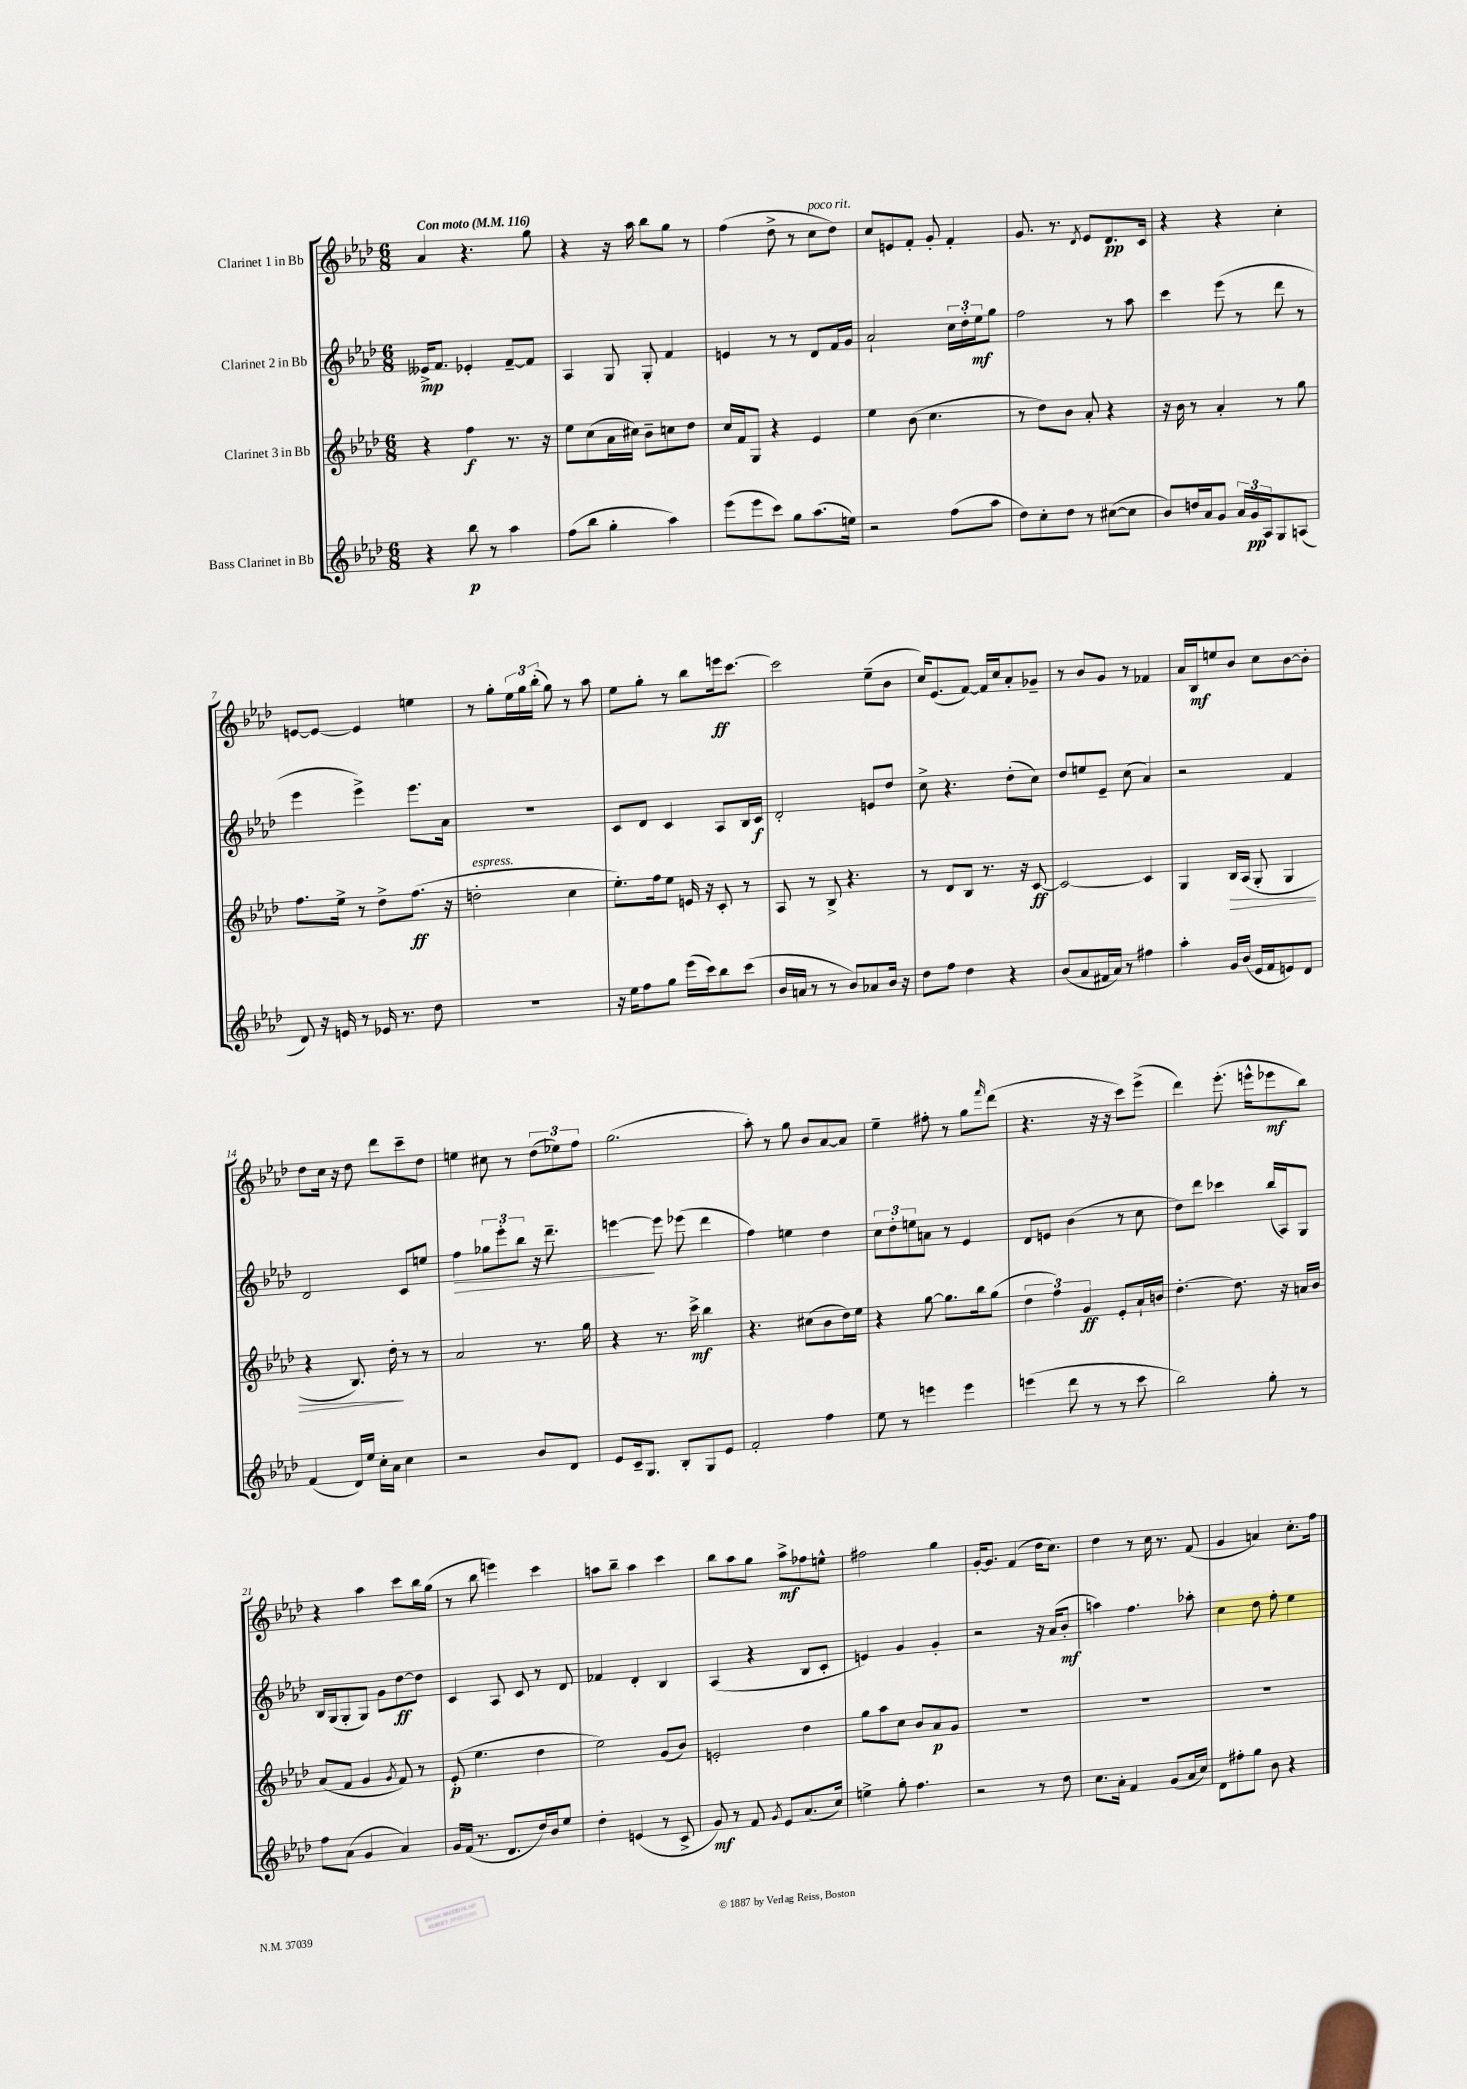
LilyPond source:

<<
\new StaffGroup <<
\new Staff = "s0" \with { instrumentName = "Clarinet 1 in Bb" } {
    \clef treble \key aes \major \numericTimeSignature \time 6/8 \tempo "Con moto" 4 = 116
    aes'4 r4. g''8 |
    r4 r16 aes''16 bes''8 g''8 r8 |
    f''4( des''8-> r8 c''8^\markup { \italic "poco rit." } des''8) |
    c''8 e'8 f'8-. g'8-. f'4-. |
    g'8. r8. \acciaccatura { des'8 } ees'8 des'8.\pp c'16 |
    r4 r4 c''4-. |
    e'8~ e'8~ e'4 e''4 |
    r8 g''8-. \tuplet 3/2 { ees''16 g''16 bes''16-.( } g''8) r8 aes''8 |
    ees''8 g''8-. r8 bes''8 e'''16\ff c'''8.~ |
    c'''2 ees''8--( bes'8 |
    c''16) ees'8.( f'8~) f'16 c''16 aes'8-. ges'8-- |
    r8 bes'8 g'8 r8 fes'4 |
    aes'16 bes16\mf e''8 bes'8 c''8 bes'8~ bes'8-. |
    des''8 c''16 r16 des''8 des'''8 c'''8-- des''8 |
    e''4 cis''8 r8 \tuplet 3/2 { des''8( ees''8) f''8 } |
    g''2.( |
    aes''8-.) r8 g''8 bes'8 aes'8~ aes'8 |
    ees''4-- fis''8-. r8 g''8 \grace { f'''16 } des'''8( |
    r4. r16 r16 c'''8) ees'''8->( |
    des'''4) ees'''8.-.( e'''16-^ ees'''8\mf bes''8) |
    r4 aes''4 c'''8 bes''16 g''16( |
    r8 bes''8 e'''4) c'''4 |
    a''8 bes''8-- a''4 c'''4 |
    bes''8 aes''8 g''8 aes''8->\mf fes''8 e''8-^ |
    fis''2 g''4 |
    g'16~-. g'8. f'4( des''16 c''8.) |
    des''4 r8 c''16 r8. f'8( |
    g'4 a'4) c''8.-. f''16 \bar "|." |
}
\new Staff = "s1" \with { instrumentName = "Clarinet 2 in Bb" } {
    \clef treble \key aes \major \numericTimeSignature \time 6/8
    eeses'16->\mp f'8. ees'4-. f'8~-- f'8 |
    aes4 g8 g8-. f'4 |
    e'4 r8 r8 des'8 f'16 g'16 |
    aes'2-! \tuplet 3/2 { c''16 des''16-. ees''16\mf } g''8 |
    f''2 r8 aes''8 |
    c'''4 ees'''8( r8 des'''8 r8 |
    ees'''4 ees'''4->) ees'''8. aes'16 |
    R2. |
    c'8 des'8 c'4 aes8 bes16 c'16\f |
    des'2-. e'8 des''8 |
    c''8-> r4. des''8-.( c''8) |
    des''8 e''8 ees'8-- c''8( aes'4) |
    r2 f'4 |
    des'2 c'8 e''8 |
    f''4\> \tuplet 3/2 { ges''8 ees'''8-. bes''8 } r16 des'''8.-- |
    e'''4~\! e'''8 ees'''8( des'''4 |
    f''4) e''4 des''4 |
    \tuplet 3/2 { c''8 des''8-. e''8 } a'8 r8 ees'4 |
    des'8 e'8 bes'4( r8 c''8 |
    des''8) des'''8 ces'''4 bes''16( aes16) g8 |
    bes16 g16( g8-. g8) g'8 des''8~\ff des''8 |
    c'4 aes8 c'8 r8 des'8 |
    fes'4 des'4-. bes4 |
    aes4( r4 bes8 c'8-. |
    e'4) g'4 g'4-. |
    r2 r16 aes'16( bes'8-.\mf |
    a''4) f''4. aes''8-. |
    c''4 des''8 f''8-. ees''4 \bar "|." |
}
\new Staff = "s2" \with { instrumentName = "Clarinet 3 in Bb" } {
    \clef treble \key aes \major \numericTimeSignature \time 6/8
    r4 f''4\f r8. r16 |
    ees''8 c''8( aes'16 cis''16) bes'8-- c''8 des''8 |
    c''16 f'16 g8 r4 ees'4 |
    ees''4 bes'8( c''4. |
    r8 des''8) bes'8 aes'8-. r4 |
    r16 bes'16 r8 aes'4-. r8 g''8 |
    f''8. ees''16-> r8 des''8-> f''8.\ff( r16 |
    d''2-.^\markup { \italic "espress." } c''4 |
    ees''8.-.) f''16 ees''8 e'16 r16 c'8-. r8 |
    aes8 r8 bes8-> r4. |
    r8 des'8 bes8 r8. r16 c'8~\ff |
    c'2~ c'4 |
    g4 bes16\> aes16( g8-. g4 |
    r4 bes8.) des''16-.\! r8 r8 |
    aes'2 r8. g''16 |
    r4 r8. c'''16->\mf bes''4 |
    r4. cis''8( bes'8 des''16) ees''16 |
    r4 g''8~ g''8. bes''16 g''8( |
    \tuplet 3/2 { des''4 f''4) g'4\ff } ees'8-. aes'16-! b'16 |
    des''4.~-. des''8. r16 a'16 bes'16 |
    aes'8( f'8 g'4 \acciaccatura { g'8 } f'8) r8 |
    ees'8-.\p( ees''4. des''4 |
    ees''2) g'8( bes'8) |
    e'2-. des''4 |
    g''8 aes''8 c''8 bes'8 aes'8\p g'8 |
    R2. |
    R2. |
    R2. \bar "|." |
}
\new Staff = "s3" \with { instrumentName = "Bass Clarinet in Bb" } {
    \clef treble \key aes \major \numericTimeSignature \time 6/8
    r4 bes''8\p r8 aes''4 |
    f''8( bes''8 g''4-. aes''4) |
    ees'''8( ees'''8 c'''8) g''8 aes''8.( e''16) |
    r2 f''8( aes''8 |
    des''8) c''8-. des''8 r8 cis''8~( cis''8 |
    bes'8) d''16 aes'16 g'8 \tuplet 3/2 { aes'16 g'16\pp aes16 } g8 a8( |
    des'8) r16 e'16 r8 ees'16 r8. des''8 |
    R2. |
    r16 ees''16 f''8 g''8 ees'''16( c'''16) bes''8 c'''8( |
    bes'16 a'16 r8 r8 bes'8) aes'8 bes'16 r16 |
    des''8 f''8 des''4 r4 |
    bes'8( aes'8 fis'16 aes'16) r8 fis''4 |
    aes''4-. g'16 bes'16( ees'16 f'16 e'8) des'8 |
    f'4( des'16) ees''16 c''16-. aes'16 c''4 |
    r2 bes'8 des'8 |
    ees'8 c'16-- g8. bes8-. g8 ees'8 |
    f'2-. f''4 |
    ees''8 r8 e'''4 e'''4 |
    e'''4( des'''8 r8 r8 c'''8 |
    bes''2) g''8-. r8 |
    f''8 aes'8( g'4 aes'4) |
    g'16 f'16( r8. des'8. des''16) bes'16 ees''8 |
    des''4-. e'4( r8 c'8-> |
    g'8\mf) r8 f'8 \acciaccatura { g'8 } ees'8 aes'8.( c''16) |
    e''4-> g''8-. f''4. |
    r2 r8 des''8 |
    c''8. aes'16-. f'4 g'8( aes'16 c''16) |
    des'8 fis''8-. g''8 bes'8 r4 \bar "|." |
}
>>
>>
